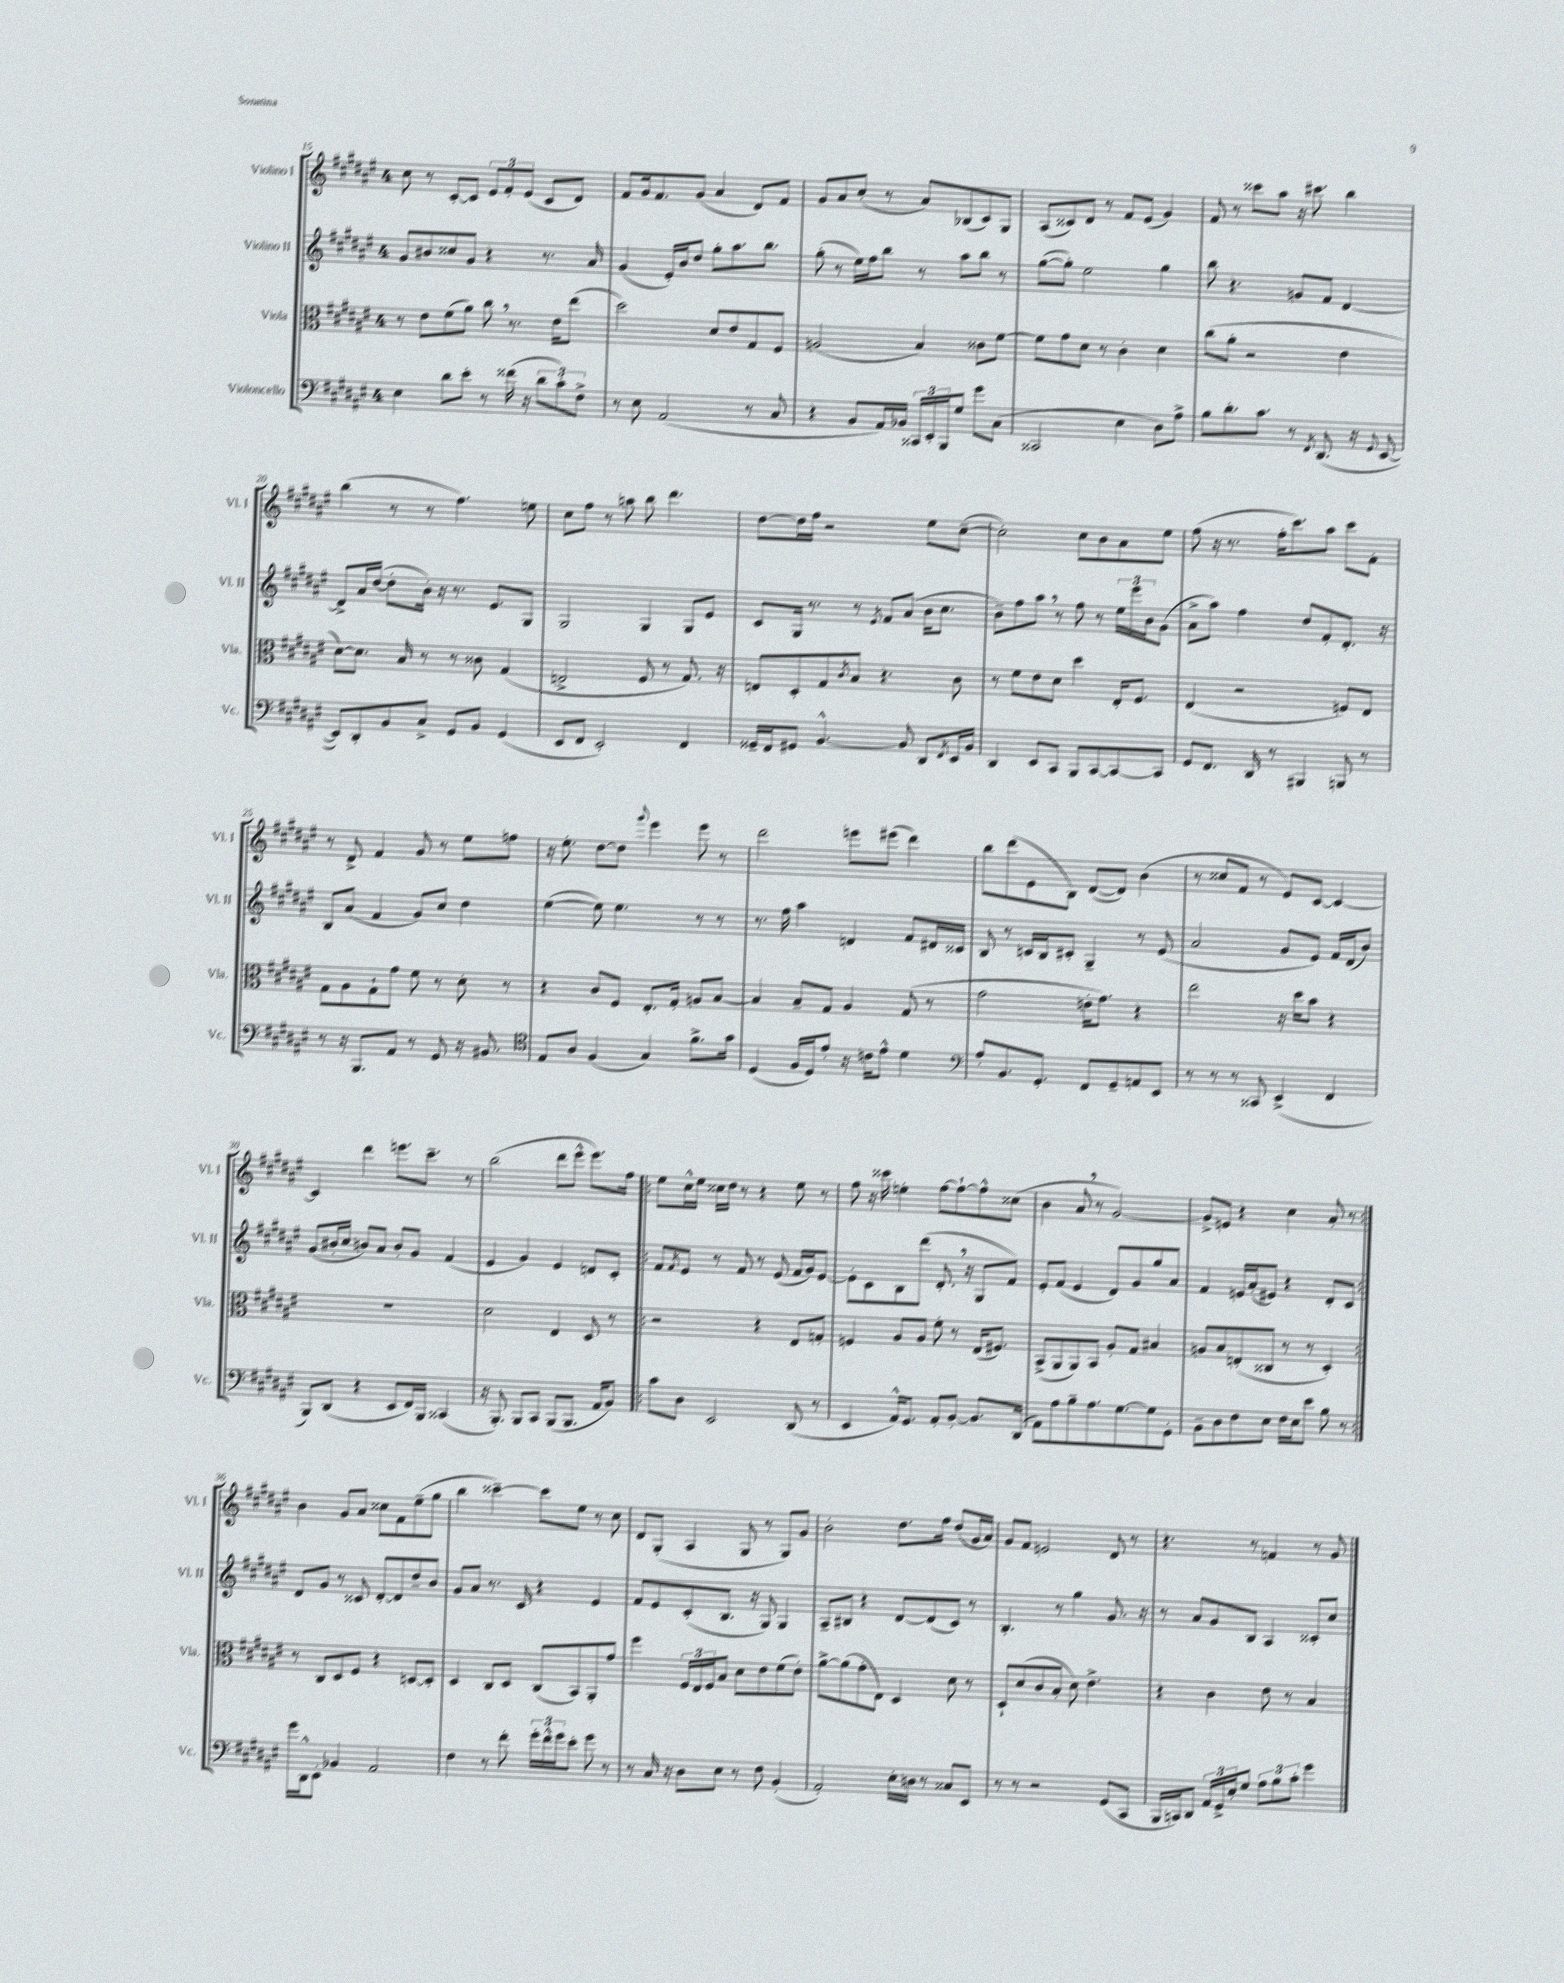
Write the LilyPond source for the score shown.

<<
\new StaffGroup <<
\new Staff = "s0" \with { instrumentName = "Violino I" shortInstrumentName = "Vl. I" } {
    \clef treble \key fis \major \once \override Staff.TimeSignature.style = #'single-digit \time 4/4
    cis''8 r8 cis'8~-. cis'8 \tuplet 3/2 { eis'8 fis'8-. eis'8( } cis'8 dis'8) |
    fis'8 gis'16 fis'8. gis'8( ais'4 dis'8) fis'8 |
    gis'8 ais'8 cis''8-.( r8 ais'8) bes8( cis'8) gis8 |
    ais8( cisis'8) dis'8 r8 fis'8 eis'8( gis'4) |
    fis'8 r8 cisis'''8 ais''8 r16 cis'''8. b''4 |
    b''4( r8 r8 fis''4.) e''8 |
    cis''8 fis''8 r8 a''8 b''8 dis'''4. |
    dis''8~ dis''16 fis''16 r2 eis''8 cis''8~--( |
    cis''2-.) cis''8 b'8 ais'8 eis''8 |
    fis''8( r16 r8. fis''16-. cis'''8.) ais''8 cis'''8 fis'8-. |
    r8 dis'8-> fis'4 gis'8 r8 eis''8 f''8 |
    r16 eis''8.-. dis''8~ dis''8 \appoggiatura { gis'''8 } eis'''4 eis'''8 r8 |
    dis'''2 e'''8 eis'''8( dis'''4) |
    b''8 dis'''8( eis'8 b8) dis'8~( dis'8) b'4( |
    r8 cisis''8 fis'8 r8 eis'8) cis'8~ cis'4~ |
    cis'4 dis'''4 e'''8. cis'''8.-- r8 |
    b''2( dis'''8 eis'''8-^ eis'''8.) fis''16 |
    \repeat volta 2 { eis''8 cis''16-^ eis''16 cisis''16 dis''16 r8 r4 eis''8 r8 |
    fis''8 r16 cisis'''16 e''4-. fis''8~ fis''8~-! fis''8-^ cisis''8( |
    b'4 ais'8 \breathe r8 gis'2~) |
    gis'8-> e'8 r4 cis''4 ais'8-. r8 | }
    b'4 gis'8 ais'8 cisis''8 fis'8 eis''8--( gis''8 |
    b''4 cisis'''4~--) cisis'''8 eis''8 r8 cis''8 |
    dis'8 gis8-.( ais4 gis8 r8 gis8) gis'8 |
    b'2-. dis''8. fis''16 dis''8( gis'16 ais'16) |
    gis'8 fis'8 e'2 dis'8 r8 |
    r4. r8 f'4 r8 gis'8 \bar "|." |
}
\new Staff = "s1" \with { instrumentName = "Violino II" shortInstrumentName = "Vl. II" } {
    \clef treble \key fis \major \once \override Staff.TimeSignature.style = #'single-digit \time 4/4
    gis'8 bis'8 cisis''8 gis'8 r4 r8. ais'16 |
    gis'4( eis'16-.) b'16 dis''8 gis''8-. ais''8. b''8. |
    gis''8-.( r8 eis''16) fis''16 b''8 r8 ais''8 b''8 r8 |
    gis''8~( gis''8-.) eis''2 gis''4 |
    b''8 r4. g'8 fis'8 dis'4~ |
    dis'8-> ais'16 dis''16~( dis''8-. b'16-.) r16 r8. eis'8. gis8 |
    gis2 gis4 gis8 eis'8 |
    cis'8 gis16 r8. r8 \acciaccatura { eis'8 } fis'8 ais'8( b'16 cis''8. |
    b'8--) fis''8 ais''8 \breathe r8 fis''8 r8 \tuplet 3/2 { eis''16 eis'''16 b'16 } gis'8( |
    ais'8-> ais''8) fis''4 dis''8 fis'8-. dis'8.-. r16 |
    b8 ais'8( fis'4 gis'8) cis''8 dis''4 |
    eis''4~( eis''8) eis''4. r8 r8 |
    r8. fis''16 ais''4 d'4 fis'8 dis'16 cisis'16 |
    b8 r8 c'16 b16 cis'8-. gis4-- r8 eis'8( |
    ais'2 gis'8 eis'8) fis'16 dis'16( b'8) |
    gis'8( bis'16-. cis''16 b'8) ais'8 b'8-. gis'8 fis'4( |
    eis'4 gis'4) eis'4 d'8 cis'8-. |
    \repeat volta 2 { fis'8 \acciaccatura { fis'8 } eis'8 r8 fis'8 r8 eis'8( fis'16 gis'16) eis'8~ |
    eis'8-. cis'8 b8 dis'''8( dis'8.-. \breathe r16 gis8 fis'8) |
    eis'8-. fis'8( eis'4 dis'8) gis'8 gis''8 ais'8 |
    fis'4 e'16 ais'16-.( eis'8) r4 dis'8-. cis'8 | }
    dis'8 gis'8 r8 cisis'8 dis'8~-. dis'8 dis''8-- b'8 |
    gis'8 ais'8 r8. cis'16 r4 eis'4 |
    fis'8 eis'8 cis'8-.( b8. r16 gis8) gis4 |
    ais8-- bis8 r4 dis'8~ dis'8( cis'8) r8 |
    b4.-. r8 gis''4 gis'8. r16 |
    r8 ais'8 gis'8 b8 ais4 cisis'8-. cis''8 \bar "|." |
}
\new Staff = "s2" \with { instrumentName = "Viola" shortInstrumentName = "Vla." } {
    \clef alto \key fis \major \once \override Staff.TimeSignature.style = #'single-digit \time 4/4
    r8 eis'8 fis'8( ais'8) cis''8 \breathe r8. eis'16 eis''8( |
    dis''2) dis'8 eis'8 gis8 fis8 |
    a2( b4) cisis'8 fis'8~ |
    fis'8 gis'8 dis'8 r8 cis'4-. dis'4 |
    cis''8( ais'8-. r2 eis'4 |
    dis'8~) dis'8. b16 r8 r8 cisis'8 gis4( |
    e2-> fis8 r8 gis8.) r16 |
    e8 dis8-. gis8 \acciaccatura { cis'8 } b8 r4. cis'8 |
    r8 fis'8 eis'8 dis'8 dis''4 eis16-. fis8. |
    eis4( r2 f8) eis8 |
    gis8 ais8 gis8-! gis'8 fis'8 r8 dis'8-. r8 |
    r4 cis'8 fis8 eis8.-. gis16-. a8 b8~ |
    b4 b8-- gis8 ais4 gis8( r8 |
    gis'2 e'16-. gis'8.) r4 |
    eis''2 r16 dis''16 b'8 r4 |
    r1 |
    dis'2 eis4 dis8 r8 |
    \repeat volta 2 { r2 r4 eis8 g8-. |
    f4 ais8 ais8 fis'8-. r8 eis16( fis8.) |
    b,8->( ais,8 ais,8) b,8 ais8-. gis8 bis4 |
    a8 b8 e8-.( cisis8 r8 r8 dis4-.) | }
    r8 cis8 dis8 fis8 r4 d8~ d8-. |
    dis4 cis8 dis8 cis8( b,8) ais,8-. gis'8 |
    fis''4 \tuplet 3/2 { fis16 eis16 fis16 } b8 dis'8 eis'8 fis'8( eis'8-.) |
    ais'8~-> ais'8( gis'8-. eis8) dis4 dis'8 r8 |
    dis8-! dis'8( cis'8 b8-. dis'8) eis'4.-> |
    r4 cis'4 eis'8 r8 b4 \bar "|." |
}
\new Staff = "s3" \with { instrumentName = "Violoncello" shortInstrumentName = "Vc." } {
    \clef bass \key fis \major \once \override Staff.TimeSignature.style = #'single-digit \time 4/4
    eis4 dis'8 eis'8-. r8 fisis'16( r16 \tuplet 3/2 { dis'8 cis'8-.) fis8-> } |
    r8 eis8 ais,2( r8 cis8 |
    r4 b,8 ais,16) bes,16 \tuplet 3/2 { cisis,16 eis,16-. b,,16 } gis8 gis'8 cis8( |
    cisis,2 eis4 dis8) ais8-> |
    b8 dis'8.-. cis'8. r8 \acciaccatura { fis,8 } dis,8.( r16 \appoggiatura { gis,8 } eis,8~ |
    eis,8) dis,8-. b,8 cis8-> gis,8 b,8 gis,4( |
    eis,8 fis,8 eis,2-.) fis,4 |
    gisis,16-- fis,16 gis,8 b,4.~-^ b,8 dis,8 \acciaccatura { fis,8 } eis,16 b,16 |
    dis,4 eis,8 cis,8 b,,8 cis,8~ cis,8~ cis,8 |
    gis,8 fis,8. dis,16 r8 bis,,4 b,,8 r8 |
    r8 r16 b,,8. ais,8 r8 gis,8 r16 bis,8. |
    \clef tenor eis8 ais8 fis4( gis4) fis'8.-> gis'16 |
    dis4( fis16 dis16) eis'8-. r16 c'16 eis'8-^ dis'4 |
    \clef bass ais8-. b,8. gis,8.-. fis,8 gis,8-- a,8 eis,8 |
    r8 r8 r8 cisis,8 eis,4->( fis,4 |
    b,,8) dis,8( r4 eis,8 fis,16) b,,16 cisis,4( |
    r16 b,,8.-.) b,,8 cis,8 b,,8( b,,8. ais,16 b,8) |
    \repeat volta 2 { cis'8 dis8 eis,2 dis,8( r8 |
    eis,4 ais,16-^) gis,8. ais,8-. b,8~-. b,8. dis,16( |
    ais,8) ais8 b8-- ais8. gis8.~ gis8 gis,8-. |
    b,8-- dis8 fis8 eis8 fis16 eis16 eis'8 b8 r8 | }
    gis'16 dis,16-^ eis,8-. bes,4 ais,2 |
    fis4 r8 fis'8-. \tuplet 3/2 { gis'16-. fis'16-^ gis'16 } eis'8-. gis'8 r8 |
    r8 cis16 r16 dis8 eis8 r8 fis8 b,4-.( |
    ais,2-.) eis16-. d16 r8 cisis8 eis,8 |
    r8 r8 r2 gis,8( cis,8 |
    b,,16 c,16) dis,8 \tuplet 3/2 { ais,16 gis,16-> eis16-. } gis8 \tuplet 3/2 { ais8 b8 cis'8-. } gis'4 \bar "|." |
}
>>
>>
\layout { \context { \Score currentBarNumber = #15 } }
